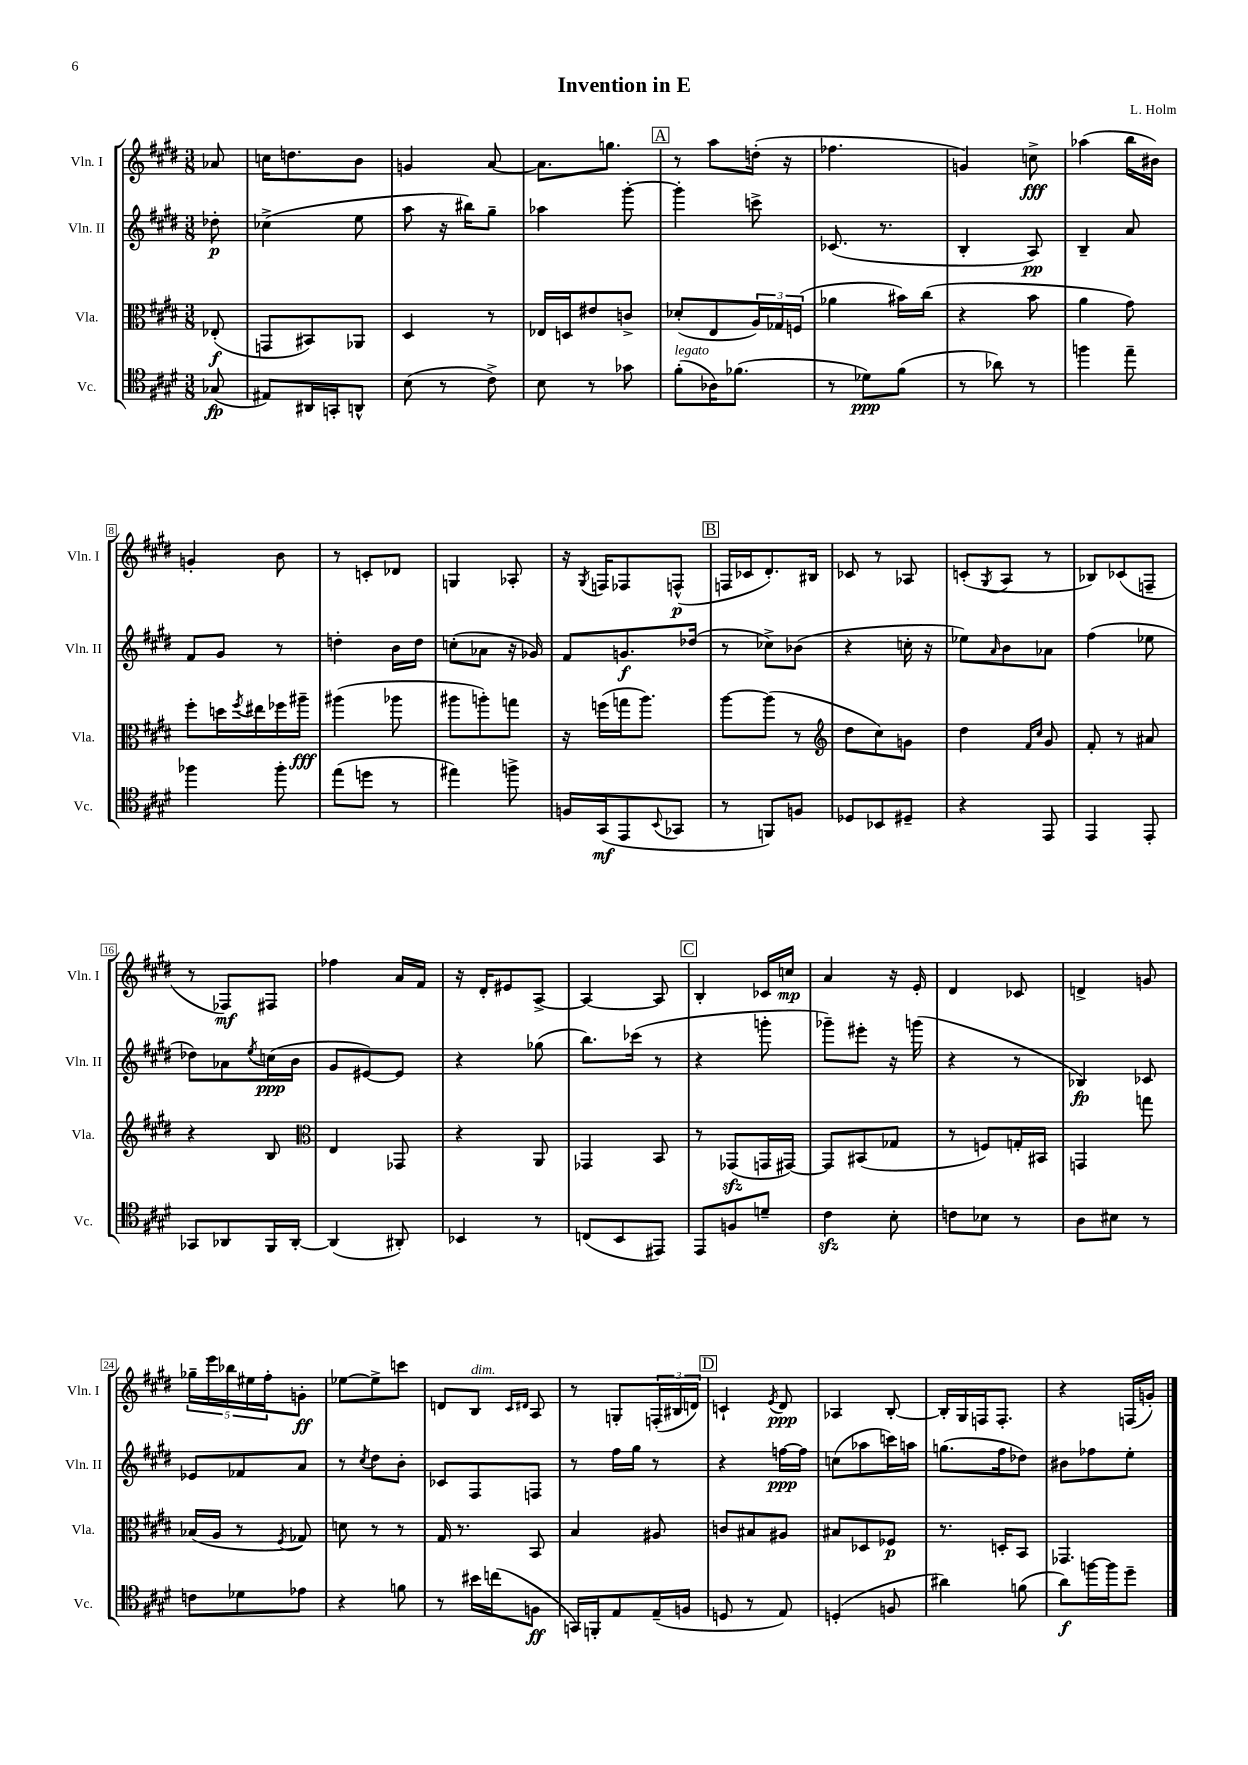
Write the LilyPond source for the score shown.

\header { title = "Invention in E" composer = "L. Holm" }
<<
\new StaffGroup <<
\new Staff = "s0" \with { instrumentName = "Vln. I" shortInstrumentName = "Vln. I" } {
    \clef treble \key e \major \numericTimeSignature \time 3/8 \partial 8
    aes'8 |
    c''16 d''8. b'8 |
    g'4 a'8~ |
    a'8. g''8. |
    \mark \markup { \box "A" } r8 a''8 d''16-.( r16 |
    fes''4. |
    g'4) c''8->\fff |
    aes''4( b''16 bis'16) |
    g'4-. b'8 |
    r8 c'8-. des'8 |
    g4 aes8-. |
    r16 \acciaccatura { gis8 } f16 fes8 f8-^\p( |
    \mark \markup { \box "B" } f16 ces'16 dis'8.-.) bis16 |
    ces'8 r8 aes8 |
    c'8-.( \acciaccatura { gis8 } a8 r8 |
    bes8) ces'8( f8-- |
    r8 fes8\mf) fis8 |
    fes''4 a'16 fis'16 |
    r16 dis'16-. eis'8 a8~-> |
    a4~ a8 |
    \mark \markup { \box "C" } b4-. ces'16 c''16\mp |
    a'4 r16 e'16-. |
    dis'4 ces'8 |
    d'4-> g'8 |
    \tuplet 5/4 { ges''16-- e'''16 bes''16 eis''16 fis''16-. } g'8-.\ff |
    ees''8~ ees''8-> c'''8 |
    d'8 b8^\markup { \italic "dim." } \grace { cis'16 dis'16 } a8 |
    r8 g8-. \tuplet 3/2 { f16-.( bis16 d'16) } |
    \mark \markup { \box "D" } c'4-! \acciaccatura { e'8 } dis'8\ppp |
    aes4 b8~-. |
    b16-. gis16 f16 f8.-. |
    r4 f16( g'16-.) \bar "|." |
}
\new Staff = "s1" \with { instrumentName = "Vln. II" shortInstrumentName = "Vln. II" } {
    \clef treble \key e \major \numericTimeSignature \time 3/8 \partial 8
    des''8-.\p |
    ces''4->( e''8 |
    a''8 r16 bis''16) gis''8-- |
    aes''4 gis'''8~-. |
    \mark \markup { \box "A" } gis'''4-. c'''8-> |
    ces'8.( r8. |
    b4-. a8\pp) |
    b4-- a'8 |
    fis'8 gis'8 r8 |
    d''4-. b'16 d''16 |
    c''8-.( aes'8 r16 ges'16) |
    fis'8 g'8.\f des''16( |
    \mark \markup { \box "B" } r8 ces''8->) bes'8( |
    r4 c''16-. r16 |
    ees''8) \grace { a'16 } b'8 aes'8 |
    fis''4( ees''8 |
    des''8) aes'8 \acciaccatura { e''8 } c''16\ppp( b'16 |
    gis'8 eis'8~) eis'8 |
    r4 ges''8( |
    b''8.) ces'''16( r8 |
    \mark \markup { \box "C" } r4 g'''8-. |
    ges'''8--) eis'''8-. r16 g'''16( |
    r4 r8 |
    bes4\fp) ces'8 |
    ees'8 fes'8 a'8 |
    r8 \acciaccatura { cis''8 } dis''8 b'8-. |
    ces'8 fis8 f8 |
    r8 fis''16 gis''16 r8 |
    \mark \markup { \box "D" } r4 f''16~\ppp f''16 |
    c''8( aes''8 c'''16) a''16 |
    g''8.( fis''16 des''8) |
    bis'8 fes''8 e''8-. \bar "|." |
}
\new Staff = "s2" \with { instrumentName = "Vla." shortInstrumentName = "Vla." } {
    \clef alto \key e \major \numericTimeSignature \time 3/8 \partial 8
    ees8-.\f( |
    g,8 bis,8) aes,8 |
    dis4 r8 |
    ees16 d16 eis'8 c'8-> |
    \mark \markup { \box "A" } des'8-.( e8 \tuplet 3/2 { a16) ges16 f16( } |
    aes'4 bis'16) cis''16( |
    r4 b'8 |
    a'4 gis'8) |
    fis''8-. d''16 \acciaccatura { fis''8 } eis''16 fes''16 ais''16--\fff |
    ais''4( aes''8 |
    ais''8 a''8-.) g''8 |
    r16 f''16( g''16 a''8.) |
    \mark \markup { \box "B" } a''8~ a''8( r8 |
    \clef treble dis''8 cis''8) g'8 |
    dis''4 \grace { fis'16 cis''16 } gis'8 |
    fis'8-. r8 ais'8 |
    r4 b8 |
    \clef alto e4 ges,8 |
    r4 a,8 |
    ges,4 b,8 |
    \mark \markup { \box "C" } r8 ges,8\sfz( g,16 gis,16~) |
    gis,8 bis,8( ges8 |
    r8 f8) g16-. bis,16 |
    g,4 g''8 |
    bes16( a16 r8 \acciaccatura { fis8 } ges8) |
    d'8 r8 r8 |
    gis16 r8. b,8 |
    b4 ais8 |
    \mark \markup { \box "D" } c'8 bis8 ais8 |
    bis8 des8 fes8\p |
    r8. d16-. b,8 |
    ges,4. \bar "|." |
}
\new Staff = "s3" \with { instrumentName = "Vc." shortInstrumentName = "Vc." } {
    \clef tenor \key e \major \numericTimeSignature \time 3/8 \partial 8
    ges8\fp( |
    eis8) ais,16 g,16-. a,8-^ |
    b8( r8 cis'8->) |
    b8 r8 ges'8 |
    \mark \markup { \box "A" } fis'8-.^\markup { \italic "legato" }( aes16) fes'8.( |
    r8 des'8\ppp) fis'8( |
    r8 aes'8) r8 |
    f''4 e''8-- |
    fes''4 fes''8-. |
    e''8( d''8 r8 |
    eis''4) f''8-> |
    f16 gis,16\mf( e,8 \appoggiatura { b,8 } ges,8 |
    \mark \markup { \box "B" } r8 f,8) f8 |
    des8 bes,8 dis8-- |
    r4 e,8 |
    e,4 e,8-. |
    ges,8 aes,8 fis,16 aes,16~-. |
    aes,4( ais,8-.) |
    bes,4 r8 |
    c8( b,8 eis,8) |
    \mark \markup { \box "C" } e,8 f8 d'8-- |
    cis'4\sfz b8-. |
    c'8 bes8 r8 |
    a8 bis8 r8 |
    c'8 des'8 ees'8 |
    r4 f'8 |
    r8 bis'16 c''16( f8\ff |
    g,16) f,16-. e8 e16--( f16 |
    \mark \markup { \box "D" } d8 r8 e8) |
    d4-.( f8 |
    ais'4) f'8( |
    a'8\f) f''16~ f''16 dis''8-- \bar "|." |
}
>>
>>
\layout { \context { \Score \override BarNumber.stencil = #(make-stencil-boxer 0.1 0.3 ly:text-interface::print) } }
